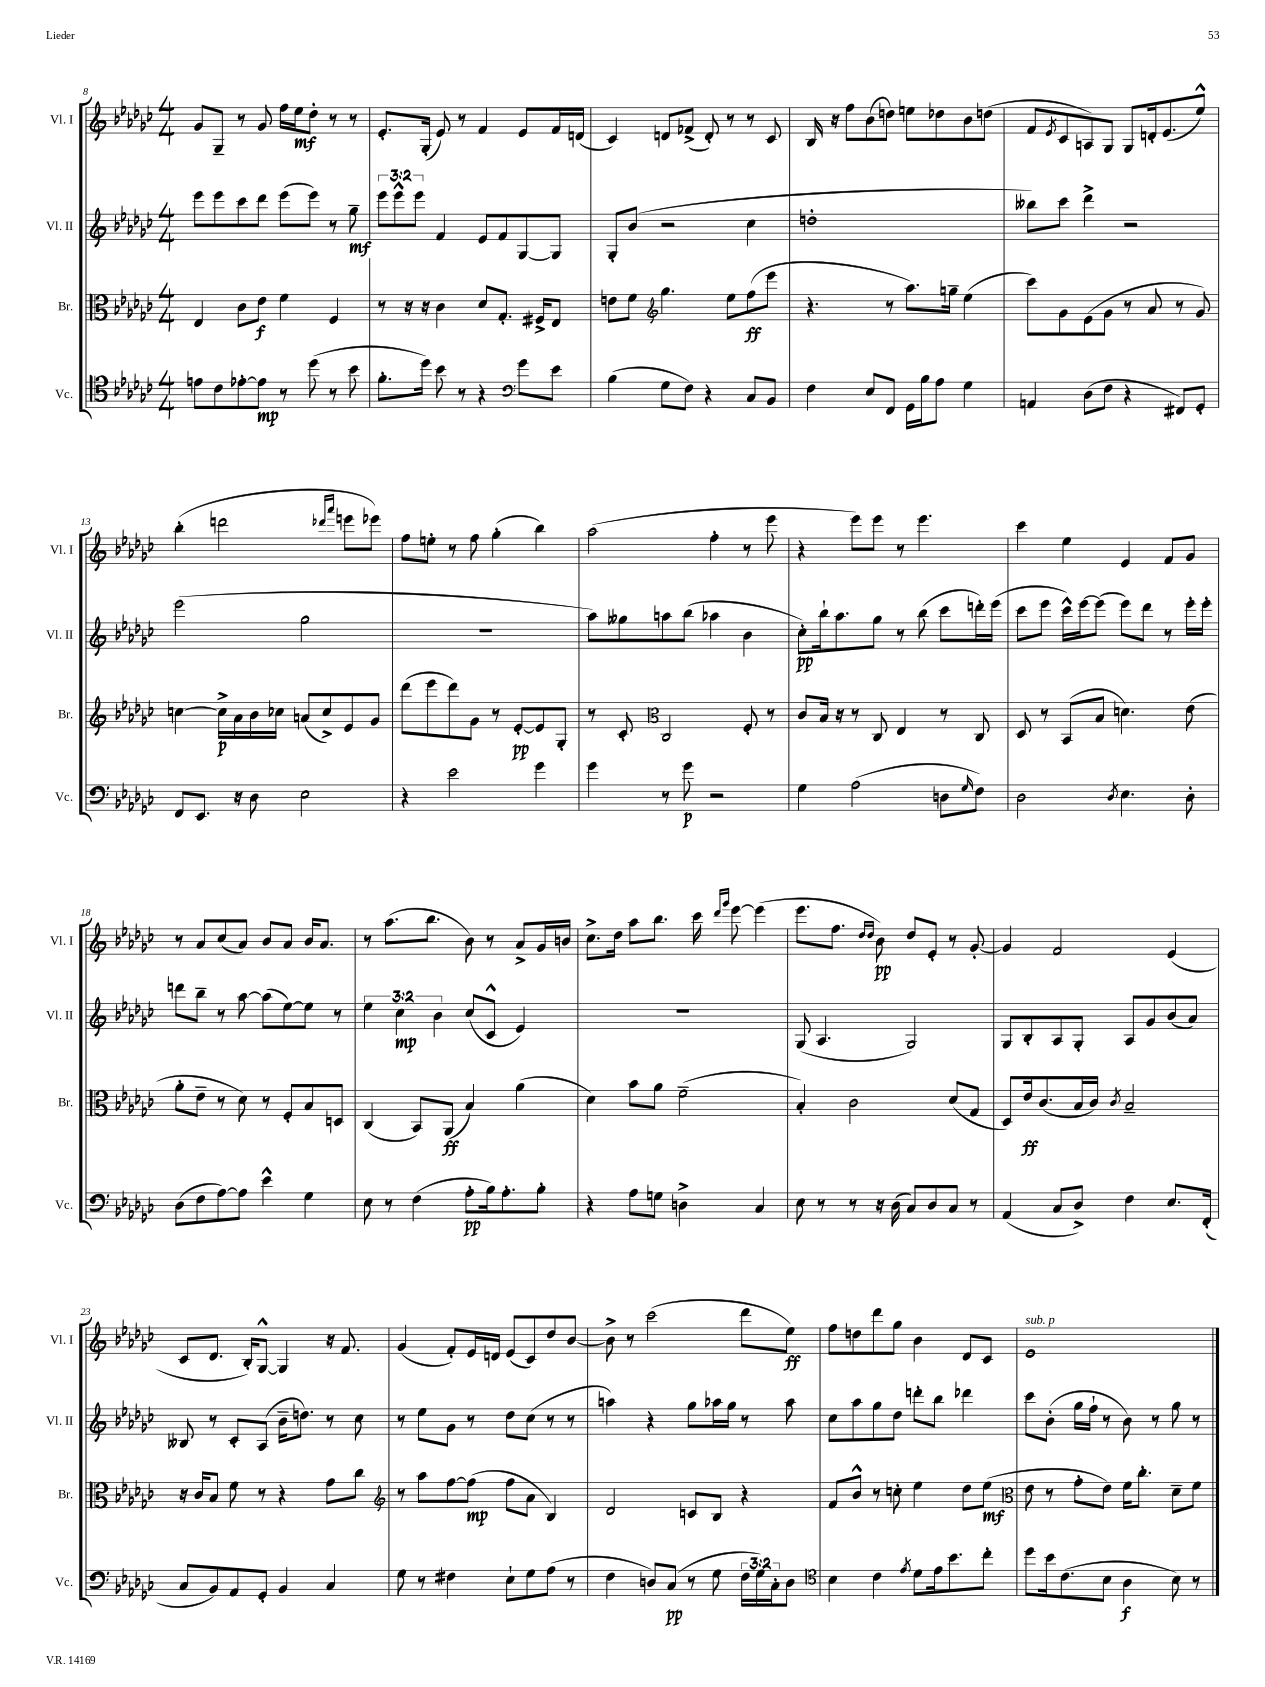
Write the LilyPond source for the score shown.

<<
\new StaffGroup <<
\new Staff = "s0" \with { instrumentName = "Vl. I" shortInstrumentName = "Vl. I" } {
    \clef treble \key ges \major \numericTimeSignature \time 4/4
    ges'8 ges8-- r8 ges'8 f''16 ees''16\mf des''8-. r8 r8 |
    ees'8.-. ges16-.( ees'8) r8 f'4 ees'8 f'16 d'16( |
    ces'4) d'8 fes'8->( d'8-.) r8 r8 ces'8 |
    bes16 r16 f''8 bes'8( d''8) e''8 des''8 bes'8 d''8( |
    f'8 \acciaccatura { ees'8 } ces'8 a8) ges8 ges8 d'16-. ees'8.( ees''8-^) |
    bes''4-.( d'''2 \grace { des'''16 aes'''16 } e'''8 ees'''8) |
    f''8 e''8-. r8 f''8 ges''4-.( bes''4) |
    aes''2( f''4-. r8 ees'''8 |
    r4 ees'''8) ees'''8 r8 ees'''4. |
    ces'''4 ees''4 ees'4 f'8 ges'8 |
    r8 aes'8 ces''8( aes'8) bes'8 aes'8 bes'16 aes'8. |
    r8 aes''8.( bes''8. bes'8) r8 aes'8-> ges'16 b'16 |
    ces''8.-> des''16 aes''8 bes''8. ces'''16 \grace { des'''16 ges'''16 } ees'''8~ ees'''4( |
    ees'''8. f''8. \grace { des''16 des''16 } bes'8\pp) des''8 ees'8-. r8 ges'8~-. |
    ges'4 f'2 ees'4( |
    ces'8 des'8. bes16-.) ges8~-^ ges4 r16 f'8. |
    ges'4( f'8-.) ees'16 d'16 ees'8( ces'8) des''8 bes'8~ |
    bes'8-> r8 ces'''2( des'''8 ees''8\ff) |
    f''8 d''8 des'''8 ges''8 bes'4 des'8 ces'8 |
    ees'1^\markup { \italic "sub. p" } \bar "|." |
}
\new Staff = "s1" \with { instrumentName = "Vl. II" shortInstrumentName = "Vl. II" } {
    \clef treble \key ges \major \numericTimeSignature \time 4/4 \override Staff.TupletNumber.text = #tuplet-number::calc-fraction-text
    ees'''8 ees'''8 ces'''8 des'''8 ees'''8( ees'''8) r8 ges''8--\mf |
    \tuplet 3/2 { ees'''8 ees'''8-^ ees'''8 } f'4 ees'8 f'8 ges8~ ges8 |
    ges8-. bes'8( r2 ces''4 |
    d''1-. |
    beses''8) ces'''8 des'''4-> r2 |
    ees'''2( ges''2 |
    R1 |
    aes''8) geses''8 a''8 bes''8( aes''4 bes'4 |
    ces''8-.\pp) bes''16-! aes''8. ges''8 r8 bes''8( ces'''8 d'''16-.) ees'''16( |
    ces'''8 ees'''8 ces'''16-^) ees'''16~ ees'''8( ees'''8) des'''8 r8 ees'''16-. ees'''16-. |
    d'''8 bes''8-- r8 aes''8~ aes''8( ees''8~) ees''8 r8 |
    \tuplet 3/2 { ees''4 ces''4\mp bes'4 } ces''8( ces'8-^ ees'4) |
    R1 |
    ges8( aes4. ges2) |
    ges8 bes8-. aes8 ges8-. aes8 ges'8 bes'8( aes'8) |
    beses8 r8 ces'8-. aes8( bes'16-- d''8.) r8 ces''8 |
    r8 ees''8 ges'8 r8 des''8 ces''8( r8 r8 |
    a''4) r4 ges''8 aes''16 ges''16 r8 aes''8 |
    ces''8 aes''8 ges''8 des''8 d'''8-. bes''8 des'''4 |
    ces'''8 bes'8-.( ges''16 f''16-! r8 bes'8) r8 ges''8 r8 \bar "|." |
}
\new Staff = "s2" \with { instrumentName = "Br." shortInstrumentName = "Br." } {
    \clef alto \key ges \major \numericTimeSignature \time 4/4
    ees4 ces'8 ees'8\f f'4 f4 |
    r8 r16 r16 ces'4 des'8 ges8.-. fis16-> ees8 |
    e'8 f'8 \clef treble ges''4. ees''8 f''8\ff( ees'''8 |
    r4. r8 aes''8.) g''16-- ees''4( |
    ces'''8) ges'8 ees'8( ges'8 r8 aes'8 r8 ges'8) |
    c''4~ c''16->\p aes'16 bes'16 ces''16 a'8( ces''8->) ees'8 ges'8 |
    des'''8( ees'''8 des'''8) ges'8 r8 ees'8~-.\pp ees'8 ges8-. |
    r8 ces'8-. \clef alto ces2 f8-. r8 |
    ces'8 bes16 r16 r8 ces8 ees4 r8 ces8 |
    des8 r8 bes,8( bes8 d'4.) ees'8( |
    aes'8-. ees'8-- r8 des'8) r8 f8-. bes8 d8 |
    ces4( bes,8) aes,8\ff( bes4) aes'4( |
    des'4) bes'8 aes'8 f'2--( |
    bes4-.) ces'2 des'8( ges8 |
    des8) ees'16\ff ces'8.( bes16 ces'16) \acciaccatura { ces'8 } bes2-- |
    r16 ces'16 bes8 f'8 r8 r4 ges'8 ces''8 |
    \clef treble r8 aes''8 f''8~ f''8\mp( f''8 aes'8 bes4) |
    des'2 c'8 bes8 r4 |
    f'8 bes'8-^ r8 c''8-. ees''4 des''8 ees''8\mf( |
    \clef alto ees'8 r8 ges'8-. ees'8) f'16 ces''8.-. des'8-- f'8 \bar "|." |
}
\new Staff = "s3" \with { instrumentName = "Vc." shortInstrumentName = "Vc." } {
    \clef tenor \key ges \major \numericTimeSignature \time 4/4 \override Staff.TupletNumber.text = #tuplet-number::calc-fraction-text
    e'8 ces'8 ees'8~-. ees'8\mp r8 des''8( r8 bes'8 |
    f'8.-. des''16) bes'8 r8 r4 \clef bass ges'8 ees'8 |
    bes4( ges8 f8) r4 ces8 bes,8 |
    f4 ees8 f,8 ges,16 bes16 aes8 ges4 |
    a,4 des8( f8 r4 fis,8) ges,8-. |
    f,8 ees,8. r16 des8 ees2 |
    r4 ees'2 ges'4 |
    ges'4 r8 ges'8\p r2 |
    ges4 aes2( d8 \grace { ges16 } f8) |
    des2 \acciaccatura { des8 } ees4. des8-. |
    des8( f8 aes8~) aes8 ees'4-^ ges4 |
    ees8 r8 f4( aes8-.\pp bes16) aes8.-. bes8-. |
    r4 aes8 g8 d4-> ces4 |
    ees8 r8 r8 r16 des16( ces8) des8 ces8 r8 |
    aes,4( ces8 des8->) f4 ees8. f,16-.( |
    ces8 bes,8) aes,8 ges,8-. bes,4 ces4 |
    ges8 r8 fis4 ees8-! ges8 aes8( r8 |
    f4 d8) ces8\pp( r8 ges8 \tuplet 3/2 { f16 ges16) ces16-. } d8 |
    \clef tenor bes4 ces'4 \acciaccatura { ees'8 } des'8 ees'16 bes'8. ces''8-. |
    des''8 bes'16 ces'8.( bes8 aes4\f bes8) r8 \bar "|." |
}
>>
>>
\layout { \context { \Score currentBarNumber = #8 } }
